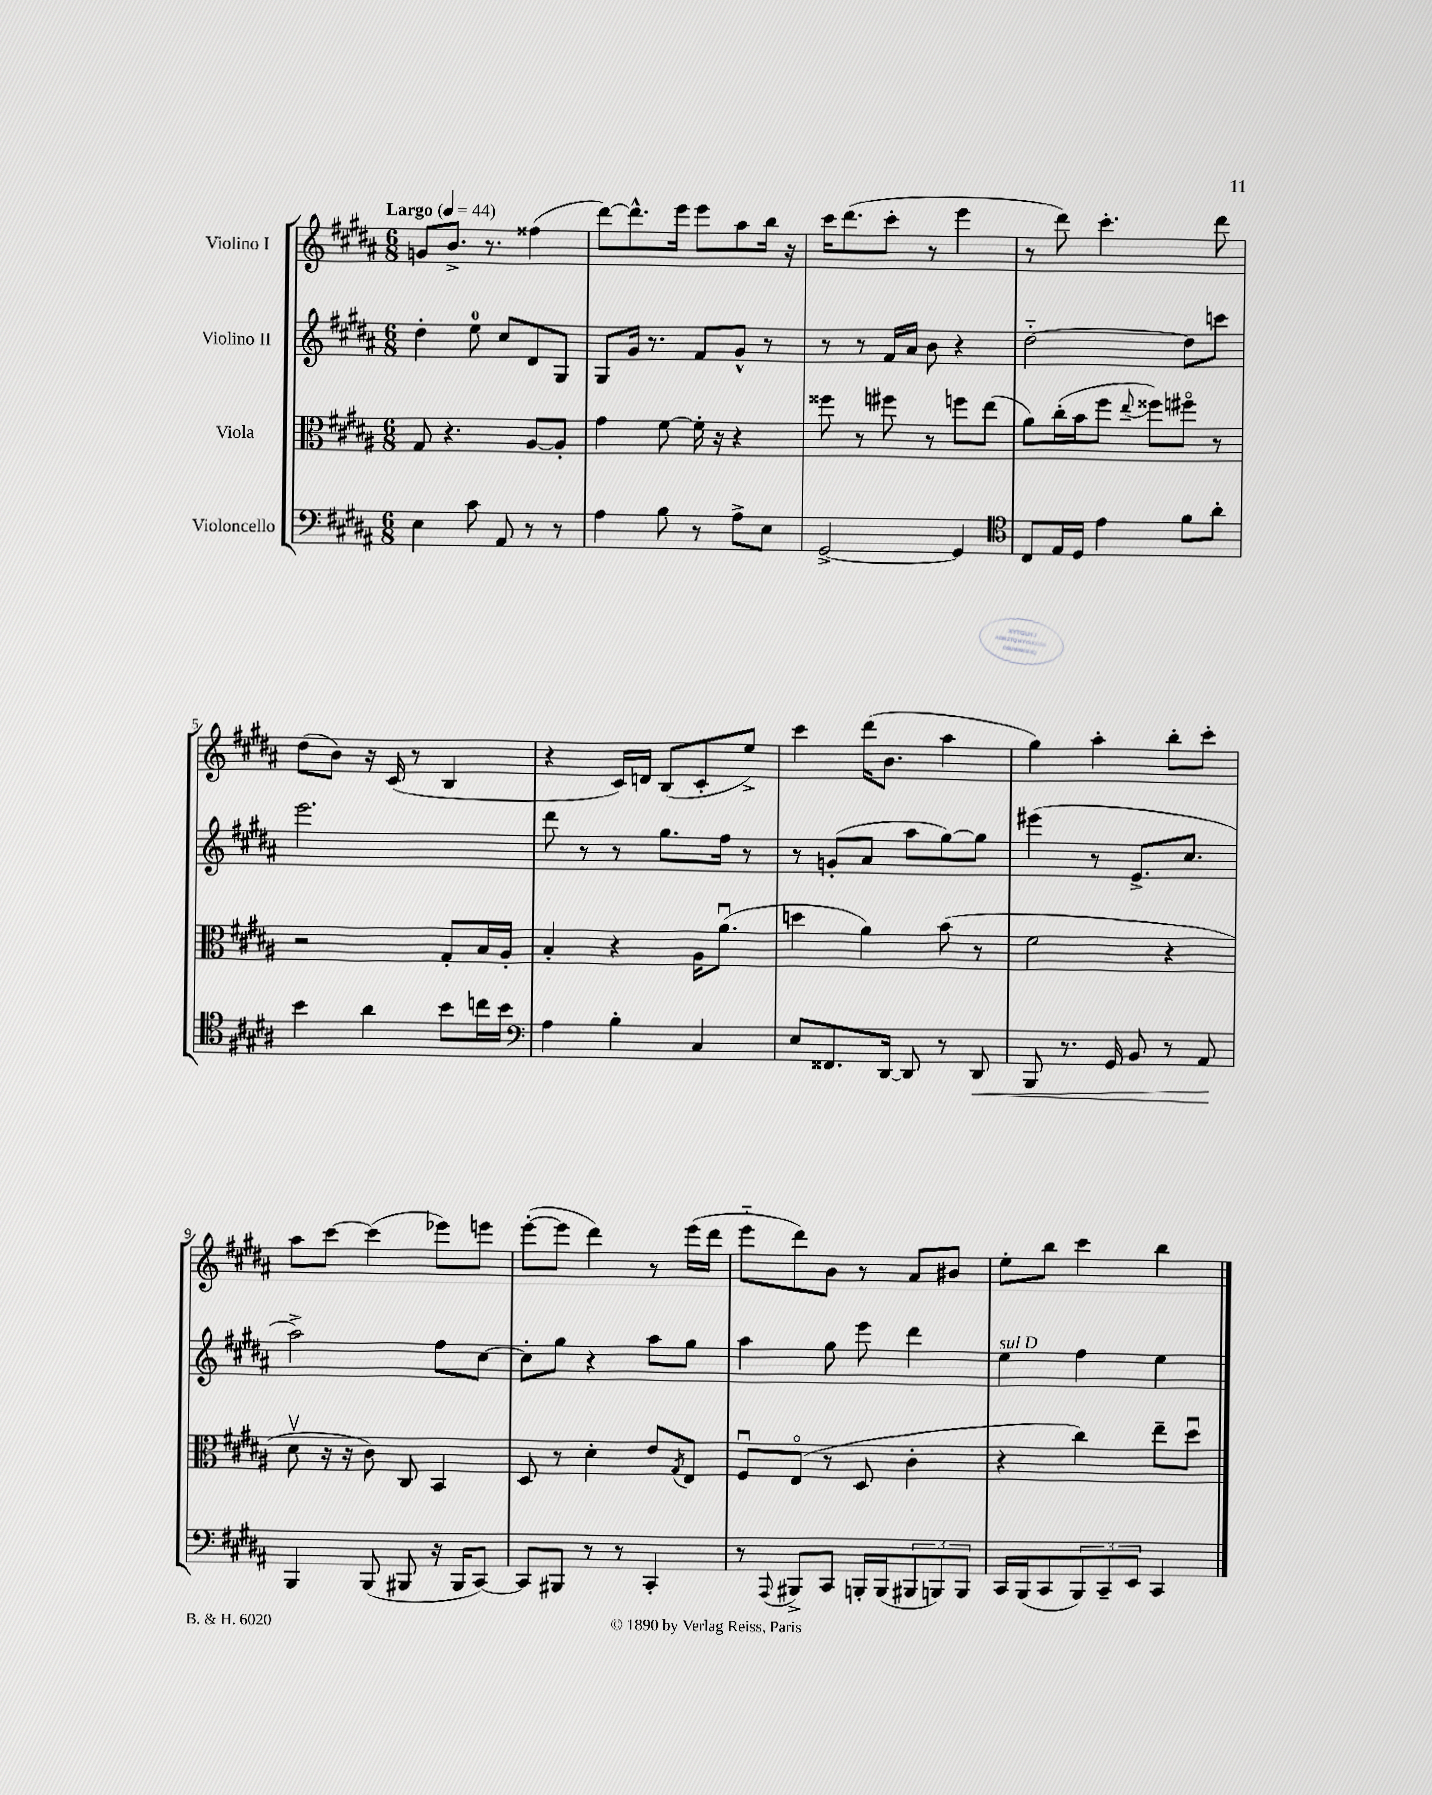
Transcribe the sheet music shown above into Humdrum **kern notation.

**kern	**kern	**kern	**kern
*staff4	*staff3	*staff2	*staff1
*clefF4	*clefC3	*clefG2	*clefG2
*k[f#c#g#d#a#]	*k[f#c#g#d#a#]	*k[f#c#g#d#a#]	*k[f#c#g#d#a#]
*M6/8	*M6/8	*M6/8	*M6/8
*MM44	*MM44	*MM44	*MM44
4E	8G#	4dd#'	8g
.	4.r	.	8.b^
8c#	.	8ee	.
.	.	.	8.r
8AA#	.	8cc#	.
8r	[8A#	8d#	(4ff##
8r	8A#']	8G#	.
=	=	=	=
4A#	4g#	8G#	[8ddd#)
.	.	16g#	8.ddd#^^]
.	.	8.r	.
8B	[8f#	.	.
.	.	.	16eee
8r	16f#']	8f#	8eee
.	16r	.	.
8A#^	4r	8g#^^	8aa#
8E	.	8r	16bb
.	.	.	16r
=	=	=	=
[2GG#^	8ff##	8r	16ccc#
.	.	.	(8.ddd#
.	8r	8r	.
.	8ff#	16f#	8ccc#'
.	.	16a#	.
.	8r	8b	8r
4GG#]	8ff	4r	4eee
.	(8ee	.	.
=	=	=	=
*clefC4	*	*	*
8C#	8a#)	[2dd#'~	8r
16E	(16cc#'	.	8ddd#)
16D#	16b	.	.
4e	8ff#	.	4.ccc#'
.	8qqee	.	.
.	8ff##)	.	.
8f#	8ff#o	8dd#]	.
8a#'	8r	8ccc	8ddd#
=	=	=	=
4b	2r	2.eee	(8dd#
.	.	.	8b)
4a#	.	.	16r
.	.	.	(16c#
.	.	.	8r
8b	8G#'	.	4B
16cc	16B	.	.
16b	16A#'	.	.
=	=	=	=
*clefF4	*	*	*
4A#	4B'	8ddd#	4r
.	.	8r	.
4B'	4r	8r	16c#)
.	.	.	16d
.	.	8.gg#	(8B
4C#	16A#	.	8c#'
.	(8.a#u	16ff#	.
.	.	8r	8ee^)
=	=	=	=
8E	4dd	8r	4ccc#
8.FF##	.	(8g'	.
.	4a#)	8a#	(16ddd#
[16DD#	.	.	8.b
8DD#]	.	8aa#	.
8r	(8b	[8gg#)	4aa#
8DD#	8r	8gg#]	.
=	=	=	=
8BBB	2f#	(4eee#	4gg#)
8.r	.	.	.
.	.	8r	4aa#'
16GG#	.	.	.
8BB	.	8.e^	.
8r	4r	.	8bb'
.	.	8.cc#	.
8AA#	.	.	8ccc#'
=	=	=	=
4BBB	8d#v	2aa#^)	8aa#
.	16r	.	[8ccc#
.	16r	.	.
(8BBB	8c#)	.	(4ccc#]
8BBB#	8C#	.	.
16r	4BB	8ff#	8eee-)
16BBB#	.	.	.
[8CC#)	.	[8cc#	8eee
=	=	=	=
8CC#]	8D#	8cc#']	([8eee'
8BBB#	8r	8gg#	8eee]
8r	4d#'	4r	4ddd#)
8r	.	.	.
4CC#'	8e	8aa#	8r
.	8qG#	.	.
.	8E	8gg#	(16eee
.	.	.	16ddd#
=	=	=	=
8r	8F#u	4aa#	8eee'~
8qqAAA#	.	.	.
8BBB#^	(8Eo	.	8ddd#)
8CC#	8r	8gg#	8b
16BBB'	8D#	8eee	8r
(16BBB	.	.	.
12BBB#	4c#'	4ddd#	8a#
12BBB)	.	.	.
.	.	.	8b#
12BBB	.	.	.
=	=	=	=
16CC#	4r	4ee	8ee'
(16BBB	.	.	.
8CC#	.	.	8bb
12BBB)	4cc#)	4ff#	4ccc#
12CC#~	.	.	.
12EE	.	.	.
4CC#	8ee~	4ee	4bb
.	8dd#u	.	.
==	==	==	==
*-	*-	*-	*-
